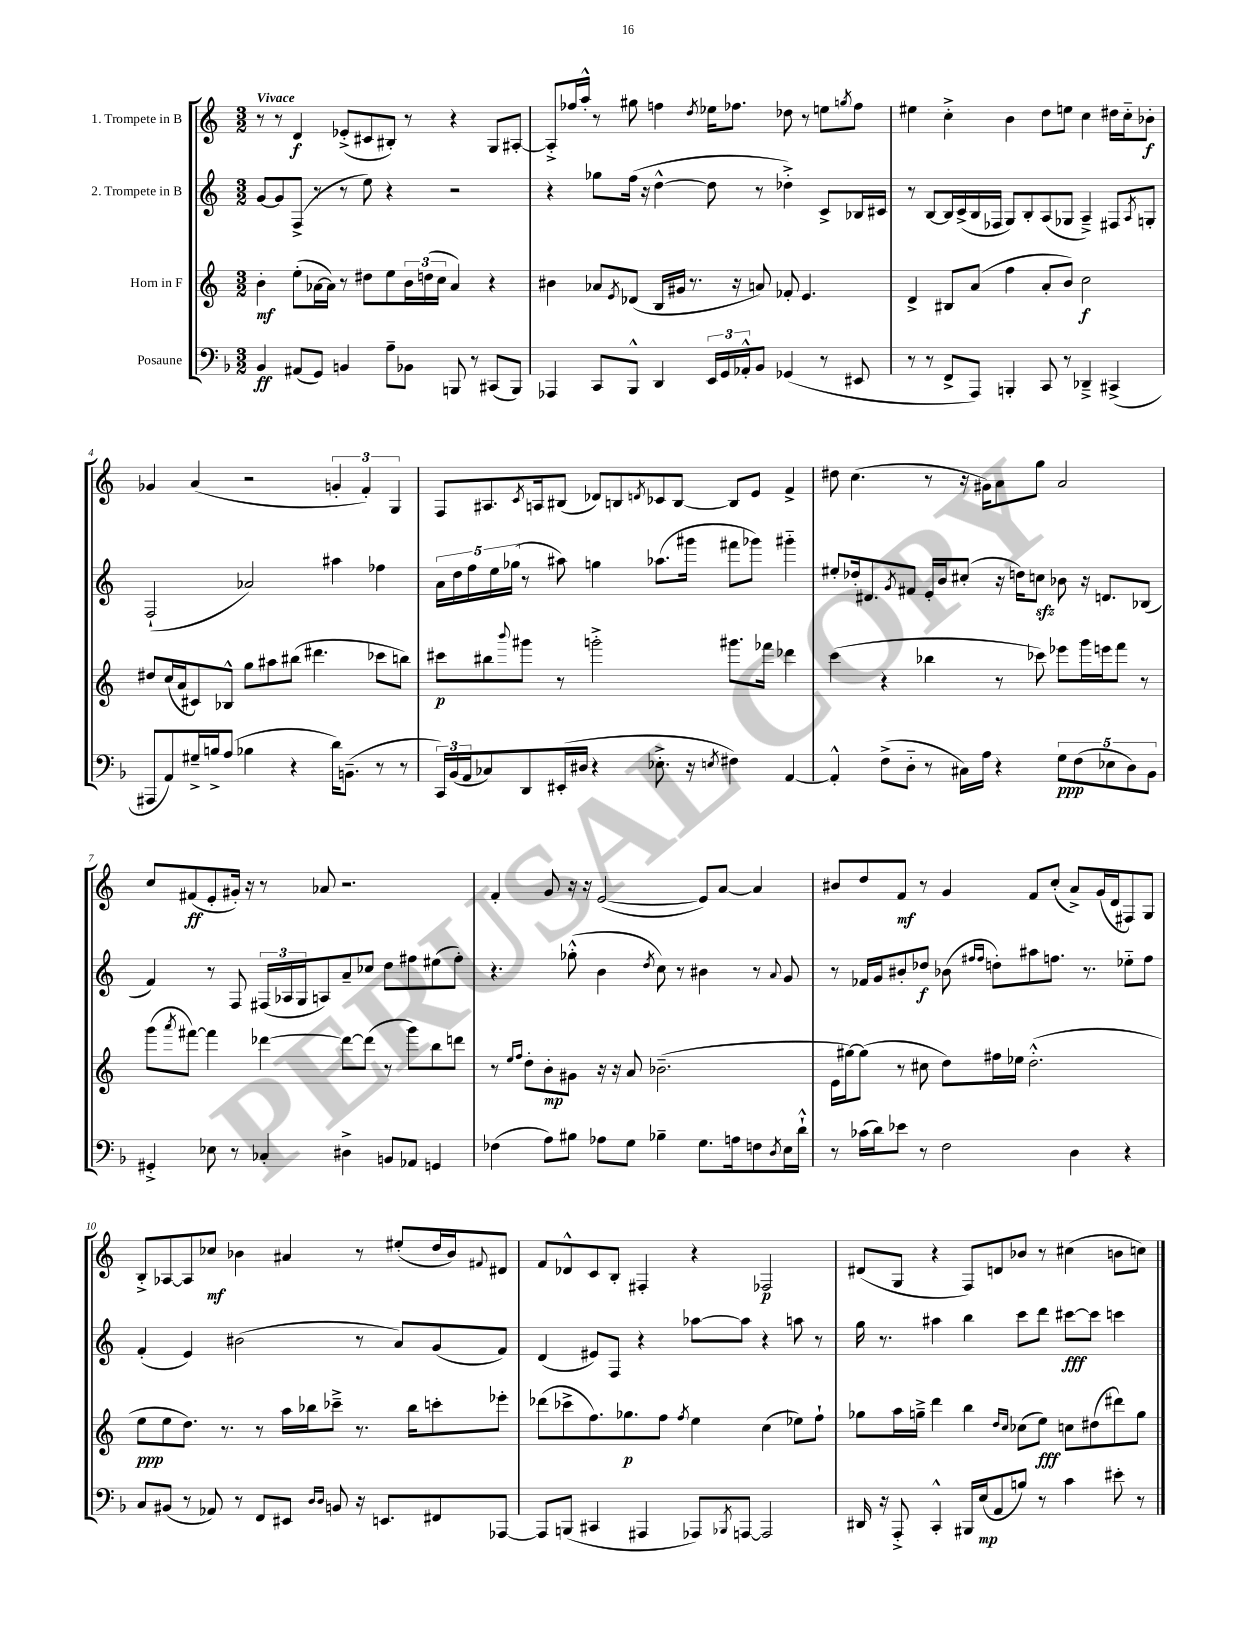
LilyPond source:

<<
\new StaffGroup <<
\new Staff = "s0" \with { instrumentName = "1. Trompete in B" } {
    \clef treble \key c \major \numericTimeSignature \time 3/2 \tempo "Vivace"
    r8 r8 d'4\f ees'8-.->( cis'8 bis8-.) r8 r4 g8 ais8~-. |
    ais8-.-> fes''16 a''16-.-^ r8 gis''8 f''4 \acciaccatura { d''8 } ees''16 fes''8. des''8 r8 e''8 \acciaccatura { g''8 } fes''8 |
    eis''4 c''4-.-> b'4 d''8 e''8 c''4 dis''16 c''16-_ bes'8-.\f |
    ges'4 a'4( r2 \tuplet 3/2 { g'4-. f'4-.) g4 } |
    f8 ais8. \acciaccatura { c'8 } a16 bis8( des'8) b8 \acciaccatura { d'8 } ces'8 b8~ b8 e'8 f'4-> |
    dis''8 c''4.( r8 r16 gis'16) a'8 g''8 a'2 |
    c''8 fis'8\ff( e'8-. gis'16-.) r16 r8 aes'8 r2. |
    f'4-. g'8 r16 r16 e'2~( e'8) a'8~ a'4 |
    bis'8 d''8 f'8\mf r8 g'4 f'8 c''8-.( a'8->) g'16( d'16 fis8) g8 |
    b8-.-> aes8~ aes8 ces''8\mf bes'4 ais'4 r8 eis''8-.( d''16 bes'16) \appoggiatura { fis'8 } dis'8 |
    f'8 des'8-^ c'8 b8-. fis4-. r4 fes2\p |
    dis'8( g8 r4 f8) d'8 bes'8 r8 cis''4( b'8 c''8) \bar "|." |
}
\new Staff = "s1" \with { instrumentName = "2. Trompete in B" } {
    \clef treble \key c \major \numericTimeSignature \time 3/2
    g'8~ g'8 f8->( r8 r8 e''8) r4 r2 |
    r4 ges''8 f''16( r16 d''4~-^ d''8 r8 des''4-.->) c'8-> bes16 cis'16 |
    r8 b8~ b16 c'16->( b16 fes16 g8) b8-. a8( ges8 a4--->) fis8 \acciaccatura { a8 } g8-. |
    f2-!( aes'2) ais''4 fes''4 |
    \tuplet 5/4 { a'16 d''16 f''16 e''16 ges''16( } r8 ais''8) g''4 aes''8.( gis'''16 fis'''8 ges'''8) gis'''4-_ |
    eis''8-. des''16-. dis'8. \acciaccatura { g'8 } fis'8 e'16-. b'16 cis''8-.( r16 d''16) c''8\sfz bes'8 r16 d'8. bes8( |
    f'4) r8 f8 \tuplet 3/2 { fis16( aes16 g16 } a8) a'8-- ces''8 d''8 fis''8 eis''8( fis''8-.) |
    r4. ges''8-.-^( b'4 \acciaccatura { d''8 } c''8) r8 bis'4 r8 \appoggiatura { a'8 } g'8 |
    r8 fes'16 g'16 bis'8-. des''8\f bes'8( \grace { fis''16 fis''16 } d''8-.) ais''8 f''8. r8. ees''8-_ f''8 |
    f'4-.( e'4) bis'2( r8 a'8) g'8( f'8) |
    d'4( eis'8) f8 r4 aes''8~ aes''8 r4 a''8 r8 |
    g''16 r8. ais''4 b''4 c'''8 d'''8 cis'''8~\fff cis'''8 c'''4 \bar "|." |
}
\new Staff = "s2" \with { instrumentName = "Horn in F" } {
    \clef treble \key c \major \numericTimeSignature \time 3/2
    b'4-.\mf e''8-.( aes'16~ aes'16) r8 dis''8 e''8 \tuplet 3/2 { b'16 d''16( c''16 } aes'4) r4 |
    bis'4 aes'8 \acciaccatura { e'8 } des'8( b16 gis'16 r8. r16 a'8) fes'8-. e'4. |
    d'4-> bis8 a'8( f''4 a'8-. b'8) c''2\f |
    dis''8 c''16( a'16 cis'8) bes8-^ g''8 ais''8 bis''8( dis'''4. ces'''8 b''8) |
    cis'''8\p bis''8 \appoggiatura { b'''8 } gis'''8 r8 g'''2-.-> gis'''8. fes'''16 des'''4 |
    c'''4( r4 bes''4 r8 ces'''8) ees'''8 g'''16 e'''16 f'''8 r8 |
    g'''8( \acciaccatura { a'''8 } fis'''8~) fis'''4 des'''4~ des'''8~ des'''8( r8 g'''8) b''8 d'''8 |
    r8 \grace { e''16 f''16 } d''8-. b'8-.\mp gis'8 r16 r16 a'8 bes'2.--( |
    e'16 gis''16~) gis''8( r8 cis''8 d''8) fis''16 ees''16 d''2.-.-^( |
    e''8\ppp e''8 d''8.) r8. r8 a''16 bes''16 ces'''8---> r8. bes''16 c'''8-. ees'''8-. |
    des'''8( ces'''8-> f''8.) ges''8.\p f''8 \acciaccatura { f''8 } e''4 c''4( ees''8) f''8-! |
    ges''8 a''16 g''16---> d'''4 b''4 \grace { d''16 c''16 } ces''8( e''8\fff) c''8 dis''8( dis'''8) g''8 \bar "|." |
}
\new Staff = "s3" \with { instrumentName = "Posaune" } {
    \clef bass \key f \major \numericTimeSignature \time 3/2
    bes,4\ff ais,8( g,8) b,4 a8-- bes,8 b,,8 r8 cis,8( b,,8) |
    aes,,4 c,8 bes,,8-^ d,4 \tuplet 3/2 { e,16 g,16 aes,16-.-^ } bes,8 ges,4( r8 eis,8 |
    r8 r8 f,8-> a,,8) b,,4-. c,8 r8 des,4---> cis,4->( |
    ais,,8 a,8) gis16---> b16-> a8( bes4 r4 d'16) b,8.--( r8 r8 |
    \tuplet 3/2 { c,16) bes,16( a,16 } ces8) d,8 eis,16-.( dis16 r4 ees8.-.-> r16 \acciaccatura { e8 } fis4) a,4~ |
    a,4-.-^ f8->( d8-_ r8 cis16) a16 r4 \tuplet 5/4 { g8\ppp f8( ees8 d8) bes,8 } |
    gis,4-.-> ees8 r8 ces4-. dis4-> b,8 aes,8 g,4 |
    fes4( a8) bis8 aes8 g8 bes4-- g8. a16 f8 \acciaccatura { d8 } e16 d'16-!-^ |
    r8 ces'16( d'16) ees'8 r8 f2 d4 r4 |
    c8 bis,8( r8 aes,8) r8 f,8 eis,8 \grace { d16 d16 } b,8 r16 e,8. fis,8 aes,,8~ |
    aes,,8 b,,8( cis,4 ais,,4 aes,,8) \acciaccatura { bes,,8 } a,,8~ a,,2 |
    dis,16 r16 a,,8-.-> c,4-.-^ bis,,16 e16\mp( a,8 b8) r8 c'4 eis'8-. r8 \bar "|." |
}
>>
>>
